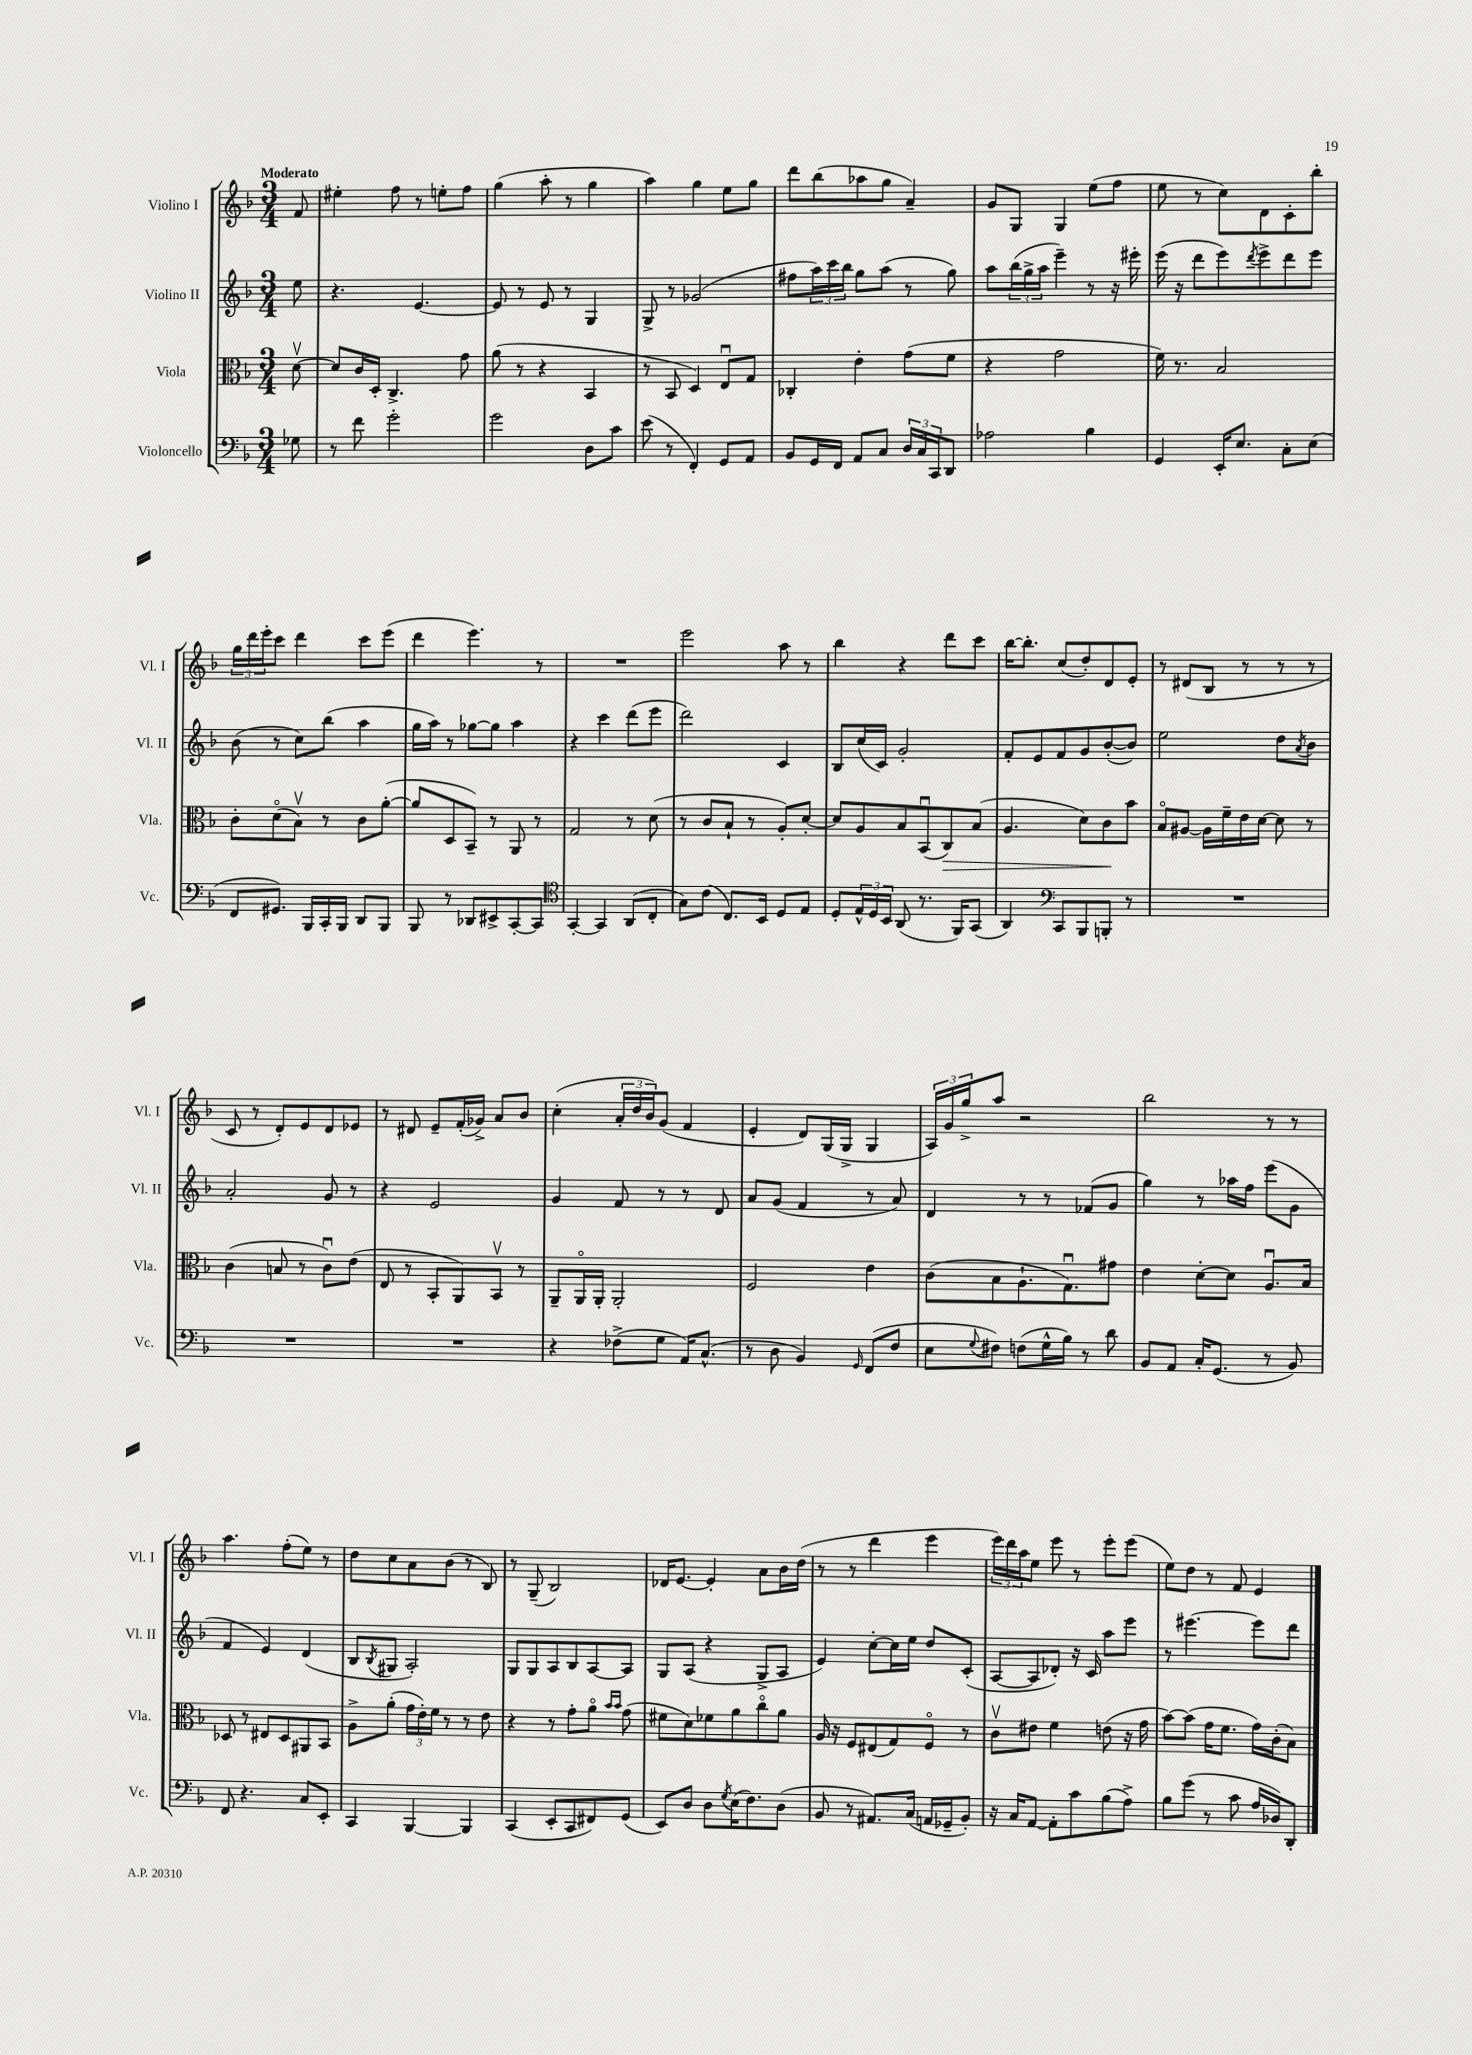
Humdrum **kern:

**kern	**kern	**dynam	**kern	**kern
*part4	*part3	*part3	*part2	*part1
*staff4	*staff3	*staff3	*staff2	*staff1
*I"Violoncello	*I"Viola	*	*I"Violino II	*I"Violino I
*I'Vc.	*I'Vla.	*	*I'Vl. II	*I'Vl. I
*clefF4	*clefC3	*	*clefG2	*clefG2
*k[b-]	*k[b-]	*	*k[b-]	*k[b-]
*M3/4	*M3/4	*	*M3/4	*M3/4
=	=	=	=	=
!	!	!	!	!LO:TX:a:B:t=Moderato
8G-X\	[8dv\	.	8ee\	8f/
=1	=1	=1	=1	=1
8r	8d/L]	.	4.r	4ee#X'\
8f\	16c/L	.	.	.
.	16D'/JJ	.	.	.
2g'\	4.C^/	.	.	8ff\
.	.	.	[4.e/	8r
.	.	.	.	8een'\L
.	8g\	.	.	8ff\J
=2	=2	=2	=2	=2
2g\	(8a\	.	8e/]	(4gg\
.	8r	.	8r	.
.	4r	.	8e/	8aa'\
.	.	.	8r	8r
8D\L	4BB-/	.	4G/	4gg\
8c\J	.	.	.	.
=3	=3	=3	=3	=3
(8e\	8r	.	8G^/	4aa\)
8r	8BB-/	.	8r	.
4FF'/)	4D/)	.	(2g-X/	4gg\
8GG/L	8Eu/L	.	.	8ee\L
8AA/J	8G/J	.	.	8gg\J
=4	=4	=4	=4	=4
8BB-/L	4C-X'/	.	8ff#X\L	8ddd\L
16GG/L	.	.	24aa\L)	(8bb-\
.	.	.	24ccc\	.
16FF/JJ	.	.	.	.
.	.	.	24bb-\JJ	.
8AA/L	4e'\	.	8gg\L	8aa-X\
8C/J	.	.	(8aa\J	8gg\J
24D/LL	(8g\L	.	8r	4a~/)
24C/	.	.	.	.
24CC/J	.	.	.	.
8DD/J	8f\J	.	8gg\)	.
=5	=5	=5	=5	=5
2A-X\	4r	.	8aa\L	8g/L
.	.	.	(24bb-\L	8G/J
.	.	.	24gg^\	.
.	.	.	24aa\JJ	.
.	2g\	.	4eee~\)	4G/
4B-\	.	.	8r	(8ee\L
.	.	.	16r	8ff\J
.	.	.	16eee#X'\	.
=6	=6	=6	=6	=6
4GG/	16f\)	.	(16eee\	8ee\
.	8.r	.	16r	.
.	.	.	8ddd\L	8r
16EE'/KL	2B-/	.	8eee\)	8cc\L)
8.E/J	.	.	.	.
.	.	.	8qddd/	.
.	.	.	8eee^\	8d\
8C'\L	.	.	8ddd\	8c'\
(8E\J	.	.	8eee\J	8bb-'\J
!!LO:LB:g=z
=7	=7	=7	=7	=7
8FF/L	8c'\L	.	(8b-\	24gg\LL
.	.	.	.	24ddd\
.	.	.	.	24eee'\J
8.GG#X/J)	(8d\	.	8r	8ccc\J
.	8B-v\J)	.	8cc\L)	4ddd\
16BBB-/LL	.	.	.	.
16CC'/	8r	.	(8bb-\J	.
16BBB-/JJ	.	.	.	.
8DD/L	8c\L	.	4aa\	8ccc\L
8BBB-/J	([8a'\J	.	.	(8eee\J
=8	=8	=8	=8	=8
8BBB-/	8a/L]	.	16gg\LL	4ddd\
.	.	.	16aa\JJ)	.
8r	8D/	.	8r	.
8DD-X/L	8BB-~/J)	.	[8gg-X\L	4.eee\)
8EE#X^/	8r	.	8gg-\J]	.
[8CC'/	8AA/	.	4aa\	.
8CC/J]	8r	.	.	8r
=9	=9	=9	=9	=9
*clefC4	*	*	*	*
[4GG'/	2G/	.	4r	2.r
4GG/]	.	.	4ccc\	.
(8AA/L	8r	.	(8ddd\L	.
8C'/J	(8d\	.	8eee\J	.
=10	=10	=10	=10	=10
8G\L)	8r	.	2ddd\)	2eee\
(8c\J	8c/L	.	.	.
8.C/L)	8B-`/J	.	.	.
.	8r	.	.	.
16BB-/Jk	.	.	.	.
8D/L	8A'/L)	.	4c/	8aa\
8E/J	[8d'/J	.	.	8r
=11	=11	=11	=11	=11
8D'/L	8d/L]	.	8B-/L	4bb-\
24E^^/L	8A/	.	(16cc/L	.
24D/	.	.	.	.
.	.	.	16c/JJ)	.
24BB-/JJ	.	.	.	.
(8AA/	8B-/	.	2g'/	4r
8.r	(8BB-u/	.	.	.
!	!	!LO:HP:b	!	!
.	8C/)	>	.	8ddd\L
16FF/KL)	.	.	.	.
(8GG/J	(8B-/J	.	.	8ccc\J
=12	=12	=12	=12	=12
4AA/)	4.A/	.	8f'/L	[16bb-\KL
.	.	.	.	8.bb-'\J]
.	.	.	8e/	.
*clefF4	*	*	*	*
8CC/L	.	.	8f/	(8cc/L
8BBB-/	8d\L)	.	8g/	8dd'/)
8BBBn'/J	8c\	.	([8b-'/	8d/
8r	8b-\J	]	8b-/J])	8e'/J
=13	=13	=13	=13	=13
2.r	8B-/L	.	2ee\	8r
.	[8A#X/J	.	.	(8d#X/L
.	16A#\LL]	.	.	8B-/J
.	16f~\	.	.	.
.	16e\	.	.	8r
.	[16d\JJ	.	.	.
.	8d\]	.	8dd\L	8r
.	.	.	8qa/	.
.	8r	.	8b-\J	8r
!!LO:LB:g=z
=14	=14	=14	=14	=14
2.r	(4c\	.	2a'/	8c/
.	.	.	.	8r
.	8Bn/	.	.	8d'/L)
.	8r	.	.	8e/
.	8cu\L)	.	8g/	8d/
.	(8e\J	.	8r	8e-X/J
=15	=15	=15	=15	=15
2.r	8E/	.	4r	8r
.	8r	.	.	8d#X/
.	8BB-'/L	.	2e/	8e~/L
.	8AA/)	.	.	(16f'/L
.	.	.	.	16g-X^/JJ)
.	8BB-v/J	.	.	8a/L
.	8r	.	.	8b-/J
=16	=16	=16	=16	=16
4r	8AA~/L	.	4g/	(4cc'\
.	16AA/L	.	.	.
.	16AA'/JJ	.	.	.
(8F-X^\L	2AA'/	.	8f/	24a'/LL
.	.	.	.	24dd/
.	.	.	.	24b-/J)
8G\J	.	.	8r	(8g/J
16AA/KL)	.	.	8r	4f/
(8.C^^/J	.	.	.	.
.	.	.	8d/	.
=17	=17	=17	=17	=17
8r	2F/	.	8a/L	4e'/
8D\	.	.	(8g/J	.
4BB-/)	.	.	4f/	8d/L)
.	.	.	.	(16G/L
.	.	.	.	16G^/JJ
16qqGG/	.	.	.	.
(8FF/L	4e\	.	8r	4G/
8F/J	.	.	8a/)	.
=18	=18	=18	=18	=18
8E\L	(8c\L	.	4d/	24A/LL)
.	.	.	.	24g/
.	.	.	.	24gg^/J
8qqG/	.	.	.	.
8F#X\J)	8B-\	.	.	8aa/J
(8Fn\L	8.A`\	.	8r	2r
16G^^\L	.	.	8r	.
16B-\JJ)	8.Gu\)	.	.	.
8r	.	.	(8f-X/L	.
8d\	8g#X\J	.	8g/J	.
=19	=19	=19	=19	=19
8BB-/L	4e\	.	4gg\)	2bb-\
8AA/J	.	.	.	.
16C'/KL	[8d'\L	.	8r	.
(8.GG/J	.	.	.	.
.	8d\J]	.	16aa-X\LL	.
.	.	.	16ff\JJ	.
8r	8.Au/L	.	(8eee\L	8r
8BB-/)	.	.	8g\J	8r
.	16B-/Jk	.	.	.
!!LO:LB:g=z
=20	=20	=20	=20	=20
8FF/	8D-X/	.	4f/	4.aa\
4.r	8r	.	.	.
.	8E#X/L	.	4e/)	.
.	8D-/	.	.	(8ff'\L
8C/L	8AA#X/	.	(4d/	8ee\J)
8EE'/J	8BB-/J	.	.	8r
=21	=21	=21	=21	=21
4CC/	8A^\L	.	8B-/L	8dd\L
.	.	.	8qB-/	.
.	(8a'\J	.	8G#X/J	8cc\
[4BBB-/	24g\LL	.	2A'/)	8a\
.	24e'\)	.	.	.
.	24f\JJ	.	.	.
.	8r	.	.	(8b-\J
4BBB-/]	8r	.	.	8r
.	8e\	.	.	8B-/)
=22	=22	=22	=22	=22
(4CC/	4r	.	8G/L	8r
.	.	.	8G/	(8G~/
8EE'/L	8r	.	8A/	2B-/)
8CC/	8g'\L	.	8B-/	.
8FF#X/)	8a\J	.	[8A/	.
.	16qqb-/LL	.	.	.
.	16qqb-/JJ	.	.	.
(8GG/J	(8g\	.	8A/J]	.
=23	=23	=23	=23	=23
8EE/L)	8f#X\L	.	8G/L	16d-X/KL
.	.	.	.	[8.e/J
8D/J	8d\)	.	(8A/J	.
8D\L	8f-X\	.	4r	4e'/]
8qG/	.	.	.	.
(16E\K	8a\	.	.	.
8.F\)	.	.	.	.
.	8cc\	.	8G^/L	8a\L
(8D\J	8a\J	.	8A/J	16b-\L
.	.	.	.	(16dd\JJ
=24	=24	=24	=24	=24
8BB-/	16A/	.	4e/)	8r
.	16r	.	.	.
8r	8F/L	.	.	8r
8.AA#X/L)	(8E#X/	.	[8cc'\L	4ddd\
.	8G/)	.	16cc\L]	.
(16C/Jk	.	.	16ee\JJ	.
16AAn/LL	8F/J	.	8dd/L	4eee\
16GG-X~/J	.	.	.	.
8BB-'/J)	8r	.	(8c'/J	.
=25	=25	=25	=25	=25
16r	8cv\L	.	[8A/L	24eee\LL)
.	.	.	.	24ddd\
16C/KL	.	.	.	.
.	.	.	.	24aa\J
[8AA/J	8e#X\J	.	8A/]	8ee\J
8AA'\L]	4f\	.	8d-X'/J)	8eee\
8c\	.	.	16r	8r
.	.	.	16c/	.
(8B-\	(8en\	.	8aa\L	8eee'\L
8A^\J)	16r	.	8eee\J	(8eee\J
.	16g\	.	.	.
=26	=26	=26	=26	=26
8B-\L	[8b-\L)	.	8r	8ee\L)
(8g\J	(8b-\J]	.	[4.eee#X\	8dd\J
8r	16g\KL	.	.	8r
.	8.f\J	.	.	.
8c\	.	.	.	8f/
16A/LL	16g\LL)	.	8eee#\L]	4e/
16D-X/J)	(16c'\J	.	.	.
8DD'/J	8B-\J)	.	8ddd\J	.
==	==	==	==	==
*-	*-	*-	*-	*-
